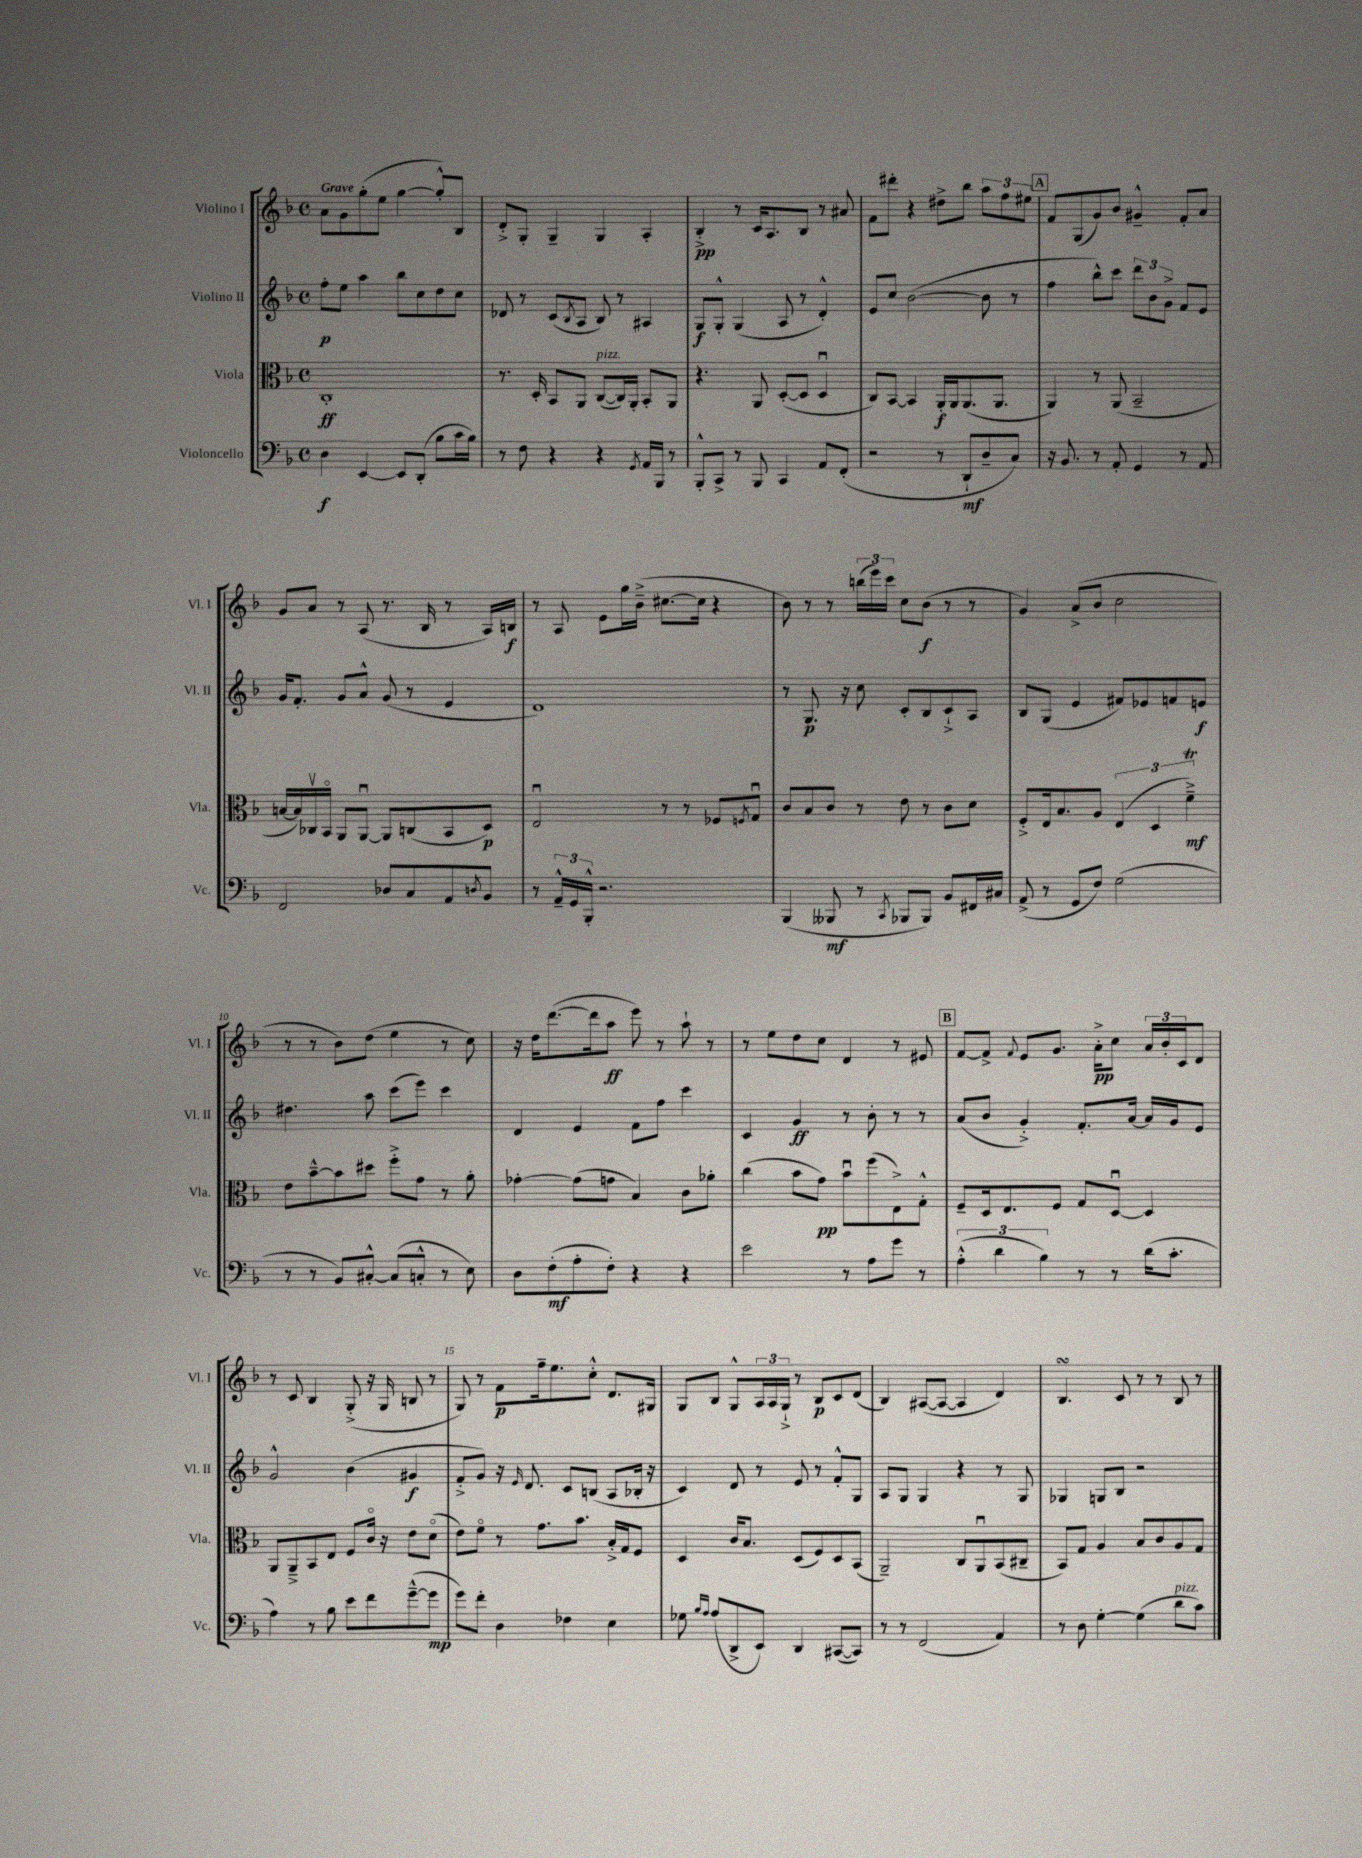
<<
\new StaffGroup <<
\new Staff = "s0" \with { instrumentName = "Violino I" shortInstrumentName = "Vl. I" } {
    \clef treble \key f \major \defaultTimeSignature \time 4/4 \tempo "Grave"
    a'8 g'8 g''8-.( e''8 g''4~ g''8-.-^) bes8 |
    d'8-.-> g8-. g4-- g4 a4-. |
    bes4-.->\pp r8 c'16 a8. bes8 r8 ais'8 |
    f'8 dis'''8-. r4 dis''8-> bes''8 \tuplet 3/2 { a''8 f''8 eis''8 } |
    \mark \markup { \box "A" } f'8 g8( g'8) bes'8 gis'4---^ f'8-. a'8 |
    g'8 a'8 r8 a8( r8. bes16 r8 a16) b16\f |
    r8 a8 e'8 g''16 bes'16--->( cis''8.~ cis''16 r4 |
    bes'8) r8 r8 \tuplet 3/2 { b''16( e'''16) c'''16 } c''8 bes'8\f( r8 r8 |
    g'4) a'8->( bes'8 c''2 |
    r8 r8 bes'8) d''8( e''4 r8 c''8) |
    r16 d''16 d'''8.~( d'''16 a''8\ff e'''8) r8 a''8-! r8 |
    r8 e''8 d''8 c''8 d'4 r8 eis'8 |
    \mark \markup { \box "B" } f'8~ f'8-> \appoggiatura { f'8 } e'8 g'8. a'16-.->\pp c''8 \tuplet 3/2 { a'16 bes'16-. c'16 } d'8 |
    r8 c'8 bes4 g8-.->( r16 g16 b8 r8 |
    g8) r8 f'8\p f''16-- e''8. c''8-.-^ d'8. gis16 |
    g8 bes8 g8-^ \tuplet 3/2 { a16 a16 g16-!-> } r8 bes8\p c'8 d'8( |
    bes4) ais8~( ais8~ ais4 d'4) |
    bes4.\turn c'8 r8 r8 bes8 r8 \bar "|." |
}
\new Staff = "s1" \with { instrumentName = "Violino II" shortInstrumentName = "Vl. II" } {
    \clef treble \key f \major \defaultTimeSignature \time 4/4
    f''8-.\p e''8 a''4 bes''8 c''8 d''8 c''8 |
    des'8 r8 c'8( \acciaccatura { bes8 } a8 bes8) r8 ais4 |
    g8\f g8-.-^ g4( a8 r8 d'4-.-^) |
    e'8 c''8 bes'2~( bes'8 r8 |
    \mark \markup { \box "A" } f''4 bes''8-^) c'''8 \tuplet 3/2 { d'''8 bes'8 g'8-> } f'8 e'8 |
    g'16 f'8.-. g'8 a'8-^ g'8( r8 e'4 |
    d'1) |
    r8 g8.\p r16 c''8 c'8-. bes8 c'8-!-> a8 |
    bes8 g8( e'4 fis'8) ees'8 f'8 e'8\f |
    dis''4. a''8 c'''8( e'''8) c'''4 |
    d'4 e'4 f'8 f''8 c'''4 |
    c'4 g'4\ff r8 bes'8-. r8 r8 |
    \mark \markup { \box "B" } a'8( bes'8 g'4-.->) f'8.-. a'16~ a'16 g'16 e'8 |
    g'2-^ bes'4( gis'4\f |
    f'8-.-> g'8) r16 \grace { e'16 } d'8. c'8 b8( a8 bes16-. r16 |
    c'4) d'8 r8 e'8 r8 f'8-.-^ g8 |
    a8 g8 g4 r4 r8 g8 |
    ges4 g8 bes8 r2 \bar "|." |
}
\new Staff = "s2" \with { instrumentName = "Viola" shortInstrumentName = "Vla." } {
    \clef alto \key f \major \defaultTimeSignature \time 4/4
    c1-.\ff |
    r8. d16-. bes,8 a,8 c8~^\markup { \italic "pizz." }( c16) a,16-. bes,8-. a,8 |
    r4. a,8 d8~-.( d8 d4\downbow |
    c8) bes,8~ bes,4 a,16-.\f a,16 a,8.( a,8. |
    \mark \markup { \box "A" } a,4) r8 a,8( bes,2-- |
    b16~ b16) ces16\upbow bes,16\flageolet a,8 a,8~\downbow a,8 c8( bes,8 d8\p) |
    e2\downbow r8 r8 fes8 \acciaccatura { f8 } g8\downbow |
    c'8 bes8 c'8 r8 e'8 r8 c'8 d'8 |
    f8-.-> e16 bes8. a8 \tuplet 3/2 { e4( d4 f'4--->\trill\mf) } |
    e'8 bes'8~---^ bes'8 dis''8 f''8-.-> g'8 r8 a'8-. |
    ges'4~-. ges'8( g'8 bes4) c'8 aes'8-. |
    c''4( bes'8 g'8\pp) bes'8\downbow f''8( e8->) g8-.-^ |
    \mark \markup { \box "B" } f8-- d16 e8. f8 g8 d8~\downbow d4 |
    a,8 a,8---> bes,8 e8 f8 c'16\flageolet r16 e'8 d'8\flageolet( |
    e'8) f'8\flageolet r8 g'8. bes'8. bes16-.-> g16 f8 |
    d4 c'16 bes8. d8( f8) d8 bes,8( |
    a,2--) c8 a,8\downbow bes,8( cis8-- |
    bes,8) g8 a4 bes8 c'8 a8 g8 \bar "|." |
}
\new Staff = "s3" \with { instrumentName = "Violoncello" shortInstrumentName = "Vc." } {
    \clef bass \key f \major \defaultTimeSignature \time 4/4
    d4\f e,4~ e,8 d,8-.( bes8 c'16 bes16) |
    r8 f8 r4 r4 \acciaccatura { g,8 } a,16 bes,,16 r8 |
    bes,,8-.-^ c,8-> r8 bes,,8 c,4 a,8 f,8-.( |
    r2 r8 d,8-!\mf d8-- c8) |
    \mark \markup { \box "A" } r16 bes,8. r8 a,8-. g,4 r8 a,8 |
    f,2 des8 c8 a,8 \acciaccatura { d8 } bes,8 |
    r8 \tuplet 3/2 { a,16---^ g,16 bes,,16-.-^ } r2. |
    bes,,4( beses,,8\mf r8 \acciaccatura { c,8 } bes,,8 bes,,8) bes,8 fis,16 cis16 |
    a,8->( r8 g,8 f8) g2( |
    r8 r8 bes,8) cis8~-.-^ cis8( c8-.-^ r8 e8) |
    d8 f8-.\mf( a8-. f8-.) r4 r4 |
    e'2 r8 a8 g'8 r8 |
    \mark \markup { \box "B" } \tuplet 3/2 { a4-.-^( d'4 bes4) } r8 r8 d'16( c'8.-. |
    a4) r8 bes8 e'8 f'8 g'8~---^( g'8\mp |
    g'8) f'8-. d4 fes4 e4 |
    ges8 \grace { bes16 a16 } a8( d,8-> e,8) d,4 cis,8~( cis,8) |
    r8 r8 f,2( a,4) |
    r8 d8 g4~-. g4( d'8^\markup { \italic "pizz." } c'8) \bar "|." |
}
>>
>>
\layout { \context { \Score \override BarNumber.break-visibility = ##(#f #t #t) barNumberVisibility = #(every-nth-bar-number-visible 5) } }
